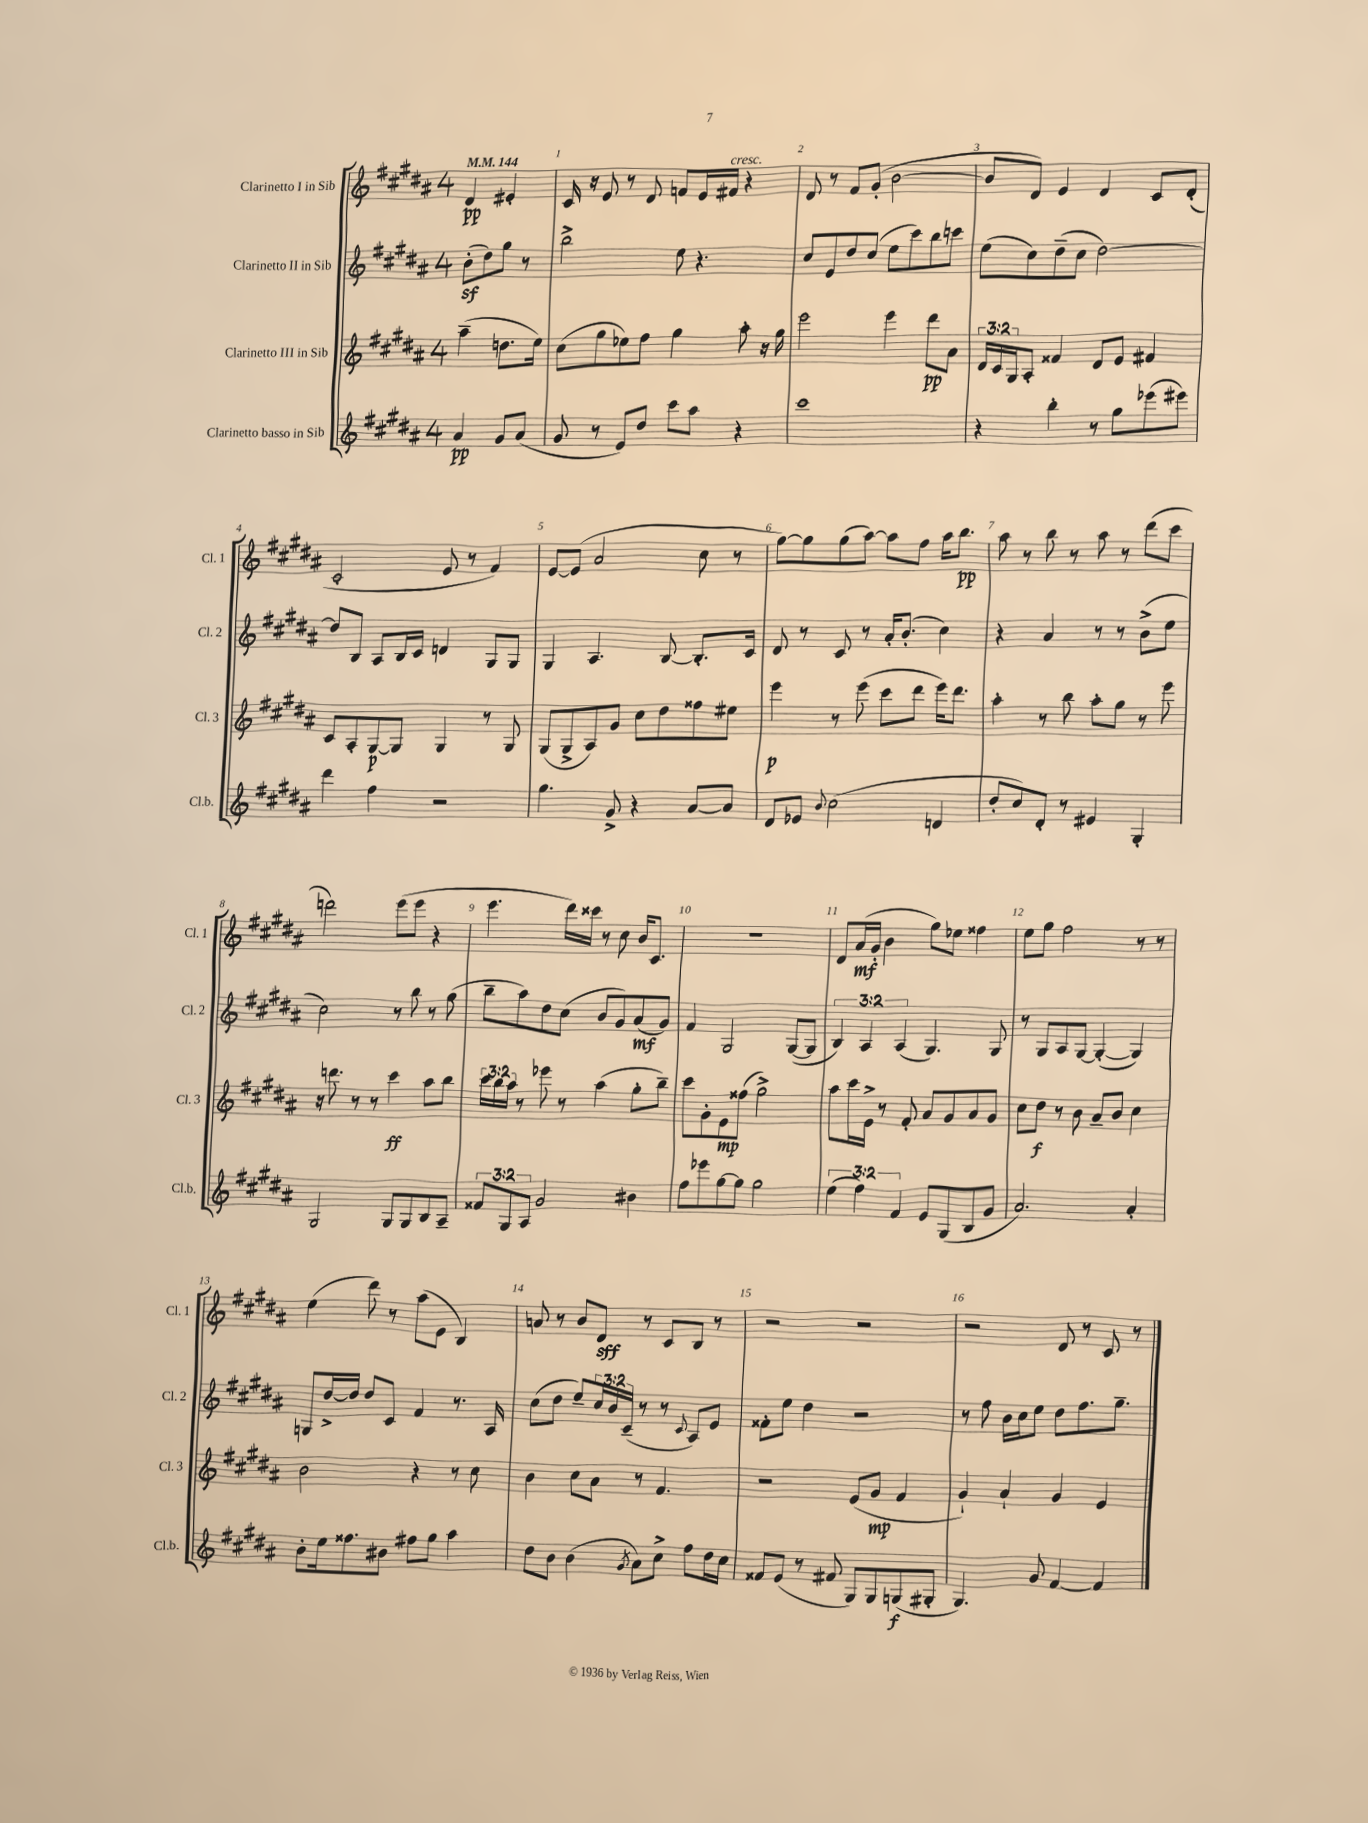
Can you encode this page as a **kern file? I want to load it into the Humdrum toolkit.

**kern	**dynam	**kern	**dynam	**kern	**dynam	**kern	**dynam
*part4	*part4	*part3	*part3	*part2	*part2	*part1	*part1
*staff4	*staff4	*staff3	*staff3	*staff2	*staff2	*staff1	*staff1
*I"Clarinetto basso in Sib	*	*I"Clarinetto III in Sib	*	*I"Clarinetto II in Sib	*	*I"Clarinetto I in Sib	*
*I'Cl.b.	*	*I'Cl. 3	*	*I'Cl. 2	*	*I'Cl. 1	*
*clefG2	*	*clefG2	*	*clefG2	*	*clefG2	*
*k[f#c#g#d#a#]	*	*k[f#c#g#d#a#]	*	*k[f#c#g#d#a#]	*	*k[f#c#g#d#a#]	*
*M4/4	*	*M4/4	*	*M4/4	*	*M4/4	*
*MM144	*	*MM144	*	*MM144	*	*MM144	*
=	=	=	=	=	=	=	=
4a#/	pp	(4aa#~\	.	(8bz'\L	.	4d#/	pp
.	.	.	.	8dd#\)	.	.	.
8g#/L	.	8.ddn\L	.	8gg#\J	.	4e#X'/	.
(8a#/J	.	.	.	8r	.	.	.
.	.	16ee\Jk)	.	.	.	.	.
=1	=1	=1	=1	=1	=1	=1	=1
8g#/	.	(8cc#\L	.	2bb^\	.	16c#/	.
.	.	.	.	.	.	16r	.
8r	.	8gg#\	.	.	.	8e/	.
8e/L)	.	8ee-X\)	.	.	.	8r	.
8dd#/J	.	8ff#\J	.	.	.	8d#/	.
8ccc#\L	.	4gg#\	.	8ee\	.	8fn/L	.
8aa#\J	.	.	.	4.r	.	16e/L	.
!	!	!	!	!	!	!LO:TX:a:i:t=cresc.	!
.	.	.	.	.	.	16f#X/JJ	.
4r	.	8aa#'\	.	.	.	4r	.
.	.	16r	.	.	.	.	.
.	.	16gg#\	.	.	.	.	.
=2	=2	=2	=2	=2	=2	=2	=2
1ccc#	.	2eee\	.	8cc#/L	.	8d#/	.
.	.	.	.	8e/	.	8r	.
.	.	.	.	8dd#/	.	8f#/L	.
.	.	.	.	(8cc#/J	.	(8g#'/J	.
.	.	4eee\	.	8ee\L	.	[2b\	.
.	.	.	.	8ccc#\)	.	.	.
.	.	8ddd#\L	pp	8bb\	.	.	.
.	.	8a#\J	.	8cccn\J	.	.	.
=3	=3	=3	=3	=3	=3	=3	=3
4r	.	24d#/LL	.	(8ee\L	.	8b/L]	.
.	.	24c#/	.	.	.	.	.
.	.	24G#/J	.	.	.	.	.
.	.	8A#'/J	.	8cc#\)	.	8d#/J)	.
4bb'\	.	4f##X/	.	(8dd#~\	.	4e/	.
.	.	.	.	8cc#\J	.	.	.
8r	.	8d#/L	.	[2dd#\)	.	4d#/	.
8gg#\L	.	8e/J	.	.	.	.	.
(8eee-X\	.	4f#X/	.	.	.	8c#/L	.
8eee#X\J)	.	.	.	.	.	(8d#'/J	.
!!LO:LB:g=z
=4	=4	=4	=4	=4	=4	=4	=4
4ddd#\	.	8c#/L	.	8dd#/L]	.	2c#'/	.
.	.	8A#'/	.	8B/J	.	.	.
4ff#\	.	[8G#/	p	8A#/L	.	.	.
.	.	8G#/J]	.	16B/L	.	.	.
.	.	.	.	16c#/JJ	.	.	.
2r	.	4G#/	.	4dn/	.	8e/	.
.	.	.	.	.	.	8r	.
.	.	8r	.	8G#/L	.	4f#/)	.
.	.	8G#/	.	8G#/J	.	.	.
=5	=5	=5	=5	=5	=5	=5	=5
4.gg#\	.	(8G#/L	.	4G#/	.	[8e/L	.
.	.	8G#^/	.	.	.	(8e/J]	.
.	.	8A#/)	.	4.A#/	.	2a#/	.
8g#^/	.	8g#/J	.	.	.	.	.
4r	.	8cc#\L	.	.	.	.	.
.	.	8dd#\	.	[8B/	.	.	.
[8a#/L	.	8ff##X\	.	8.B'/L]	.	8cc#\	.
8a#/J]	.	8ee#X\J	.	.	.	8r	.
.	.	.	.	16c#/Jk	.	.	.
=6	=6	=6	=6	=6	=6	=6	=6
8d#/L	.	4eee\	p	8d#/	.	[8gg#\L)	.
8e-X/J	.	.	.	8r	.	8gg#\]	.
8qqb/	.	.	.	.	.	.	.
(2cc#\	.	8r	.	8c#/	.	(8gg#\	.
.	.	(8eee\	.	8r	.	[8aa#\J)	.
.	.	8ccc#\L	.	16a#'/KL	.	8aa#\L]	.
.	.	.	.	(8.b'/J	.	.	.
.	.	8ddd#\J	.	.	.	8ff#\J	.
4dn/	.	16eee\KL)	.	4cc#\)	.	16aa#\KL	.
.	.	8.ddd#\J	.	.	.	8.bb\J	pp
=7	=7	=7	=7	=7	=7	=7	=7
8dd#'/L	.	4aa#'\	.	4r	.	8aa#\	.
8cc#/)	.	.	.	.	.	8r	.
8d#'/J	.	8r	.	4a#/	.	8bb\	.
8r	.	8bb\	.	.	.	8r	.
4e#X/	.	8aa#'\L	.	8r	.	8aa#\	.
.	.	8gg#\J	.	8r	.	8r	.
4G#'/	.	8r	.	(8b^\L	.	(8ddd#\L	.
.	.	8eee\	.	8ee\J	.	8ccc#\J	.
!!LO:LB:g=z
=8	=8	=8	=8	=8	=8	=8	=8
2G#/	.	16r	.	2cc#\)	.	2dddn\)	.
.	.	8.dddn\	.	.	.	.	.
.	.	8r	.	.	.	.	.
.	.	8r	.	.	.	.	.
8G#/L	.	4ccc#\	ff	8r	.	(8eee\L	.
8G#/	.	.	.	8bb\	.	8eee\J	.
8B/	.	8aa#\L	.	8r	.	4r	.
8A#~/J	.	8bb\J	.	(8gg#\	.	.	.
=9	=9	=9	=9	=9	=9	=9	=9
12f##X/L	.	24ccc#\LL	.	8bb~\L	.	4.eee\	.
.	.	24bb\	.	.	.	.	.
12G#/	.	24aa#\JJ	.	.	.	.	.
.	.	8r	.	8aa#\)	.	.	.
12A#/J	.	.	.	.	.	.	.
2g#/	.	8eee-X\	.	8dd#\	.	.	.
.	.	8r	.	(8cc#\J	.	16ddd#\LL)	.
.	.	.	.	.	.	16ccc##X\JJ	.
.	.	(4aa#\	.	8b/L	.	8r	.
.	.	.	.	8g#/)	.	8cc#\	.
4b#X\	.	8gg#'\L	.	(8a#/	mf	16b/KL	.
.	.	.	.	.	.	8.c#/J	.
.	.	8bb~\J)	.	8g#/J)	.	.	.
=10	=10	=10	=10	=10	=10	=10	=10
8ff#\L	.	8ccc#\L	.	4f#/	.	1r	.
8eee-X\	.	8g#'\	.	.	.	.	.
[8gg#\	.	8e\	mp	2G#/	.	.	.
8gg#\J]	.	(8ff##X\J	.	.	.	.	.
2gg#\	.	2gg#^\)	.	.	.	.	.
.	.	.	.	([8G#/L	.	.	.
.	.	.	.	8G#/J]	.	.	.
=11	=11	=11	=11	=11	=11	=11	=11
(6ee\	.	8aa#\L	.	6B/)	.	8d#/L	.
.	.	16ccc#\L	.	.	.	(16a#/L	mf
6ff#\)	.	.	.	6A#/	.	.	.
.	.	16e^\JJ	.	.	.	16g#'/JJ	.
.	.	8r	.	.	.	4b\	.
6f#/	.	.	.	(6A#/	.	.	.
.	.	8f#'/	.	.	.	.	.
8e/L	.	8a#/L	.	4.G#/)	.	8gg#\L)	.
(8G#/	.	8g#/	.	.	.	8ee-X\J	.
8B/	.	8a#/	.	.	.	4ff##X\	.
8g#/J	.	8g#/J	.	8G#/	.	.	.
=12	=12	=12	=12	=12	=12	=12	=12
2.a#/)	.	8cc#\L	.	8r	.	8ee\L	.
.	.	8dd#\J	f	8G#/L	.	8gg#\J	.
.	.	8r	.	8A#/	.	2ff#\	.
.	.	8b\	.	[8G#/J	.	.	.
.	.	8a#~/L	.	(4G#'/_	.	.	.
.	.	8b/J	.	.	.	.	.
4a#'/	.	4cc#\	.	4G#/])	.	8r	.
.	.	.	.	.	.	8r	.
!!LO:LB:g=z
=13	=13	=13	=13	=13	=13	=13	=13
8b'\L	.	2b\	.	8Gn/L	.	(4ee\	.
16ee\k	.	.	.	[16dd#^/L	.	.	.
8.ff##X\	.	.	.	16dd#/JJ]	.	.	.
.	.	.	.	8dd#/L	.	8ddd#\)	.
8b#X\J	.	.	.	8c#/J	.	8r	.
8ff#X\L	.	4r	.	4f#/	.	(8aa#\L	.
8gg#\J	.	.	.	.	.	8e\J	.
4aa#\	.	8r	.	8.r	.	4B/)	.
.	.	8cc#\	.	.	.	.	.
.	.	.	.	16A#/	.	.	.
=14	=14	=14	=14	=14	=14	=14	=14
8dd#\L	.	4b\	.	(8cc#\L	.	8an/	.
8b\J	.	.	.	8dd#\J	.	8r	.
(4b\	.	8cc#\L	.	8ee~/L)	.	8b/L	.
.	.	8a#\J	.	24cc#/L	.	8d#/J	sff
.	.	.	.	24b/	.	.	.
.	.	.	.	(24c#~/JJ	.	.	.
8qg#/	.	.	.	.	.	.	.
8a#\L)	.	8r	.	8r	.	8r	.
8cc#^\J	.	4.f#/	.	8r	.	8c#/L	.
.	.	.	.	8qqc#/	.	.	.
8ff#\L	.	.	.	8A#/L)	.	8B/J	.
16dd#\L	.	.	.	8e/J	.	8r	.
16cc#\JJ	.	.	.	.	.	.	.
=15	=15	=15	=15	=15	=15	=15	=15
8f##X/L	.	2r	.	8f##X'\L	.	2r	.
(8e/J	.	.	.	8ee\J	.	.	.
8r	.	.	.	4dd#\	.	.	.
8f#X/	.	.	.	.	.	.	.
8G#/L)	.	(8e/L	.	2r	.	2r	.
8G#/	.	8g#/J	mp	.	.	.	.
(8Gn/	f	4f#/	.	.	.	.	.
8G#X'/J	.	.	.	.	.	.	.
=16	=16	=16	=16	=16	=16	=16	=16
4.G#/)	.	4g#`/)	.	8r	.	2r	.
.	.	.	.	8ff#\	.	.	.
.	.	4a#`/	.	16b\LL	.	.	.
.	.	.	.	16cc#\J	.	.	.
8g#/	.	.	.	8ee\J	.	.	.
[4f#/	.	4g#/	.	8dd#\L	.	8d#/	.
.	.	.	.	8.ff#\	.	8r	.
4f#/]	.	4e/	.	.	.	8c#/	.
.	.	.	.	8.gg#~\J	.	.	.
.	.	.	.	.	.	8r	.
==	==	==	==	==	==	==	==
*-	*-	*-	*-	*-	*-	*-	*-
